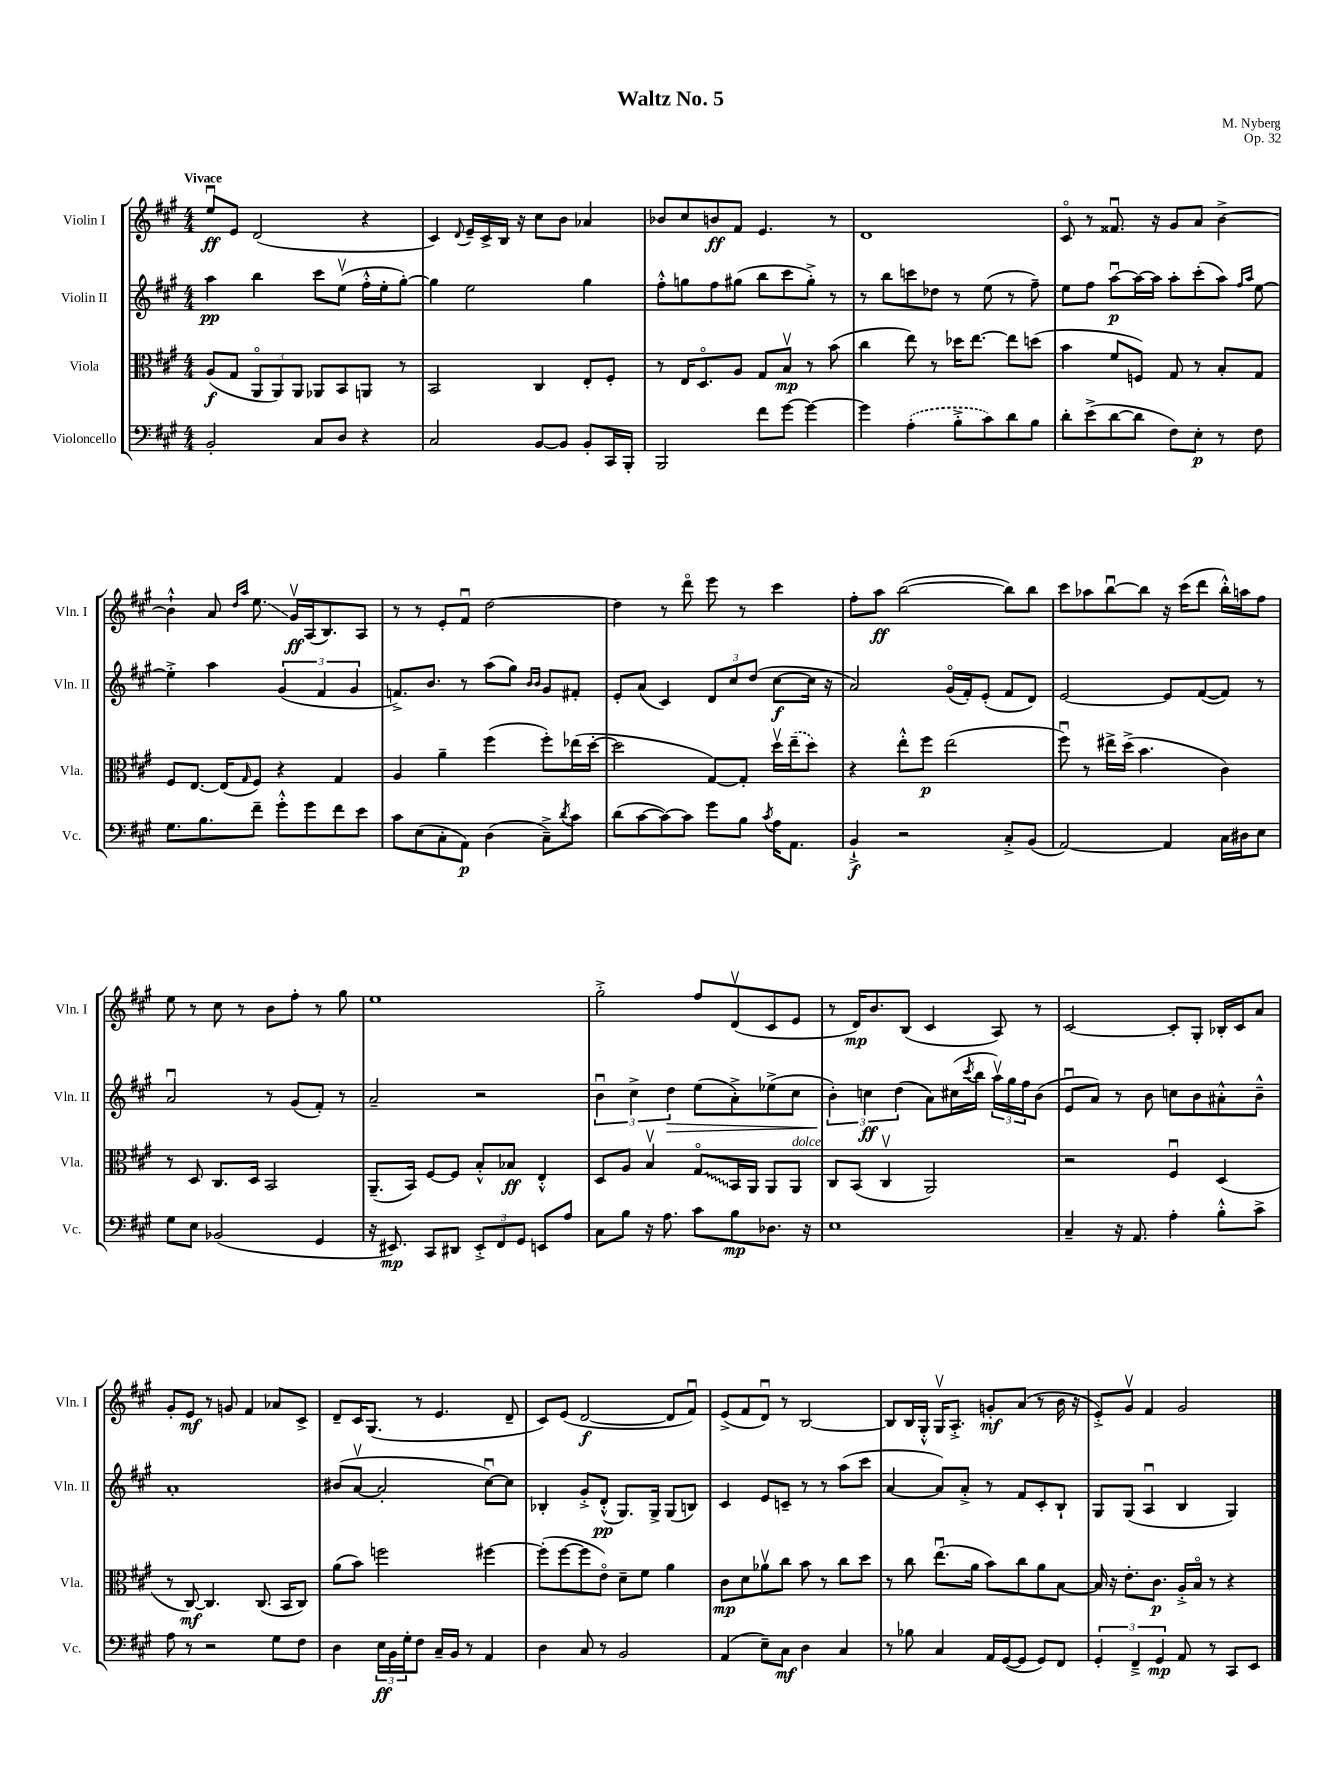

**kern	**kern	**kern	**kern
*staff4	*staff3	*staff2	*staff1
*clefF4	*clefC3	*clefG2	*clefG2
*k[f#c#g#]	*k[f#c#g#]	*k[f#c#g#]	*k[f#c#g#]
*M4/4	*M4/4	*M4/4	*M4/4
2BB'/	(8A/L	4aa\	8eeu/L
.	8G#/J	.	8e/J
.	12AAo/L	4bb\	(2d/
.	12AA/)	.	.
.	12AA/J	.	.
8C#/L	8AA-/L	8ccc#\L	.
8D/J	8BB/	(8eev\J	.
4r	8AA/J	16ff#'^^\LL	4r
.	.	16ee'\J	.
.	8r	[8gg#'\J)	.
=	=	=	=
2C#/	2BB/	4gg#\]	4c#/)
.	.	.	8qqd/
.	.	2ee\	16e~/LL
.	.	.	16c#^/
.	.	.	16B/JJ
.	.	.	16r
[8BB/L	4C#/	.	8cc#\L
8BB/]J	.	.	8b\J
8BB'/L	8E'/L	4gg#\	4a-/
16CC#/L	8F#'/J	.	.
16BBB'/JJ	.	.	.
=	=	=	=
2BBB/	8r	8ff#'^^\L	8b-/L
.	16E/LK	8gg\	8cc#/
.	8.Do/	.	.
.	.	8ff#\	8b/
.	8A/J	(8gg#\J	8f#/J
8f#\L	8G#/L	8bb\L	4.e/
[8g#\J	8Bv/J	8ccc#\	.
4g#\_	8r	8gg#'^\J)	.
.	(8b\	8r	8r
=	=	=	=
4g#\]	4cc#\	8r	1d
.	.	8bb\L	.
(4A'\	8ee\)	8ccc\	.
.	8r	8dd-\J	.
8B'^\L	16dd-\LK	8r	.
.	[8.ee\J	.	.
8c#\)	.	(8ee\	.
8d\	8ee\]L	8r	.
8B\J	(8dd\J	8ff#~\)	.
=	=	=	=
8d'\L	4b\	8ee\L	8c#o/
(8e^\	.	8ff#\J	8r
[8d\	8f#/L	[8aau\L	8.f##u/
8d\]J	8F/J)	16aa\_L	.
.	.	16aa\]JJ	16r
8F#\L)	8G#/	8aa'\L	8g#/L
8E'\J	8r	(8ccc#'\	8a/J
8r	8B'/L	8aa\J)	[4b^\
.	.	16qqff#/LL	.
.	.	16qqaa/JJ	.
8F#\	8G#/J	[8ee\	.
=	=	=	=
8.G#\L	8F#/L	4ee'^\]	4b`^^\]
.	[8.E/J	.	.
8.B\	.	.	.
.	.	4aa\	8a/
.	(16E/]LK	.	.
.	.	.	16qqdd/LL
.	16qqG#/	.	16qqaa/JJ
8f#~\J	8F#/J)	.	8.ee\
8g#'^^\L	4r	(6g#/	.
.	.	.	16g#v/LL
8g#\	.	.	(16A/J
.	.	6f#/	.
.	.	.	8.B/)
8f#\	4G#/	.	.
.	.	6g#/	.
8e\J	.	.	8A/J
=	=	=	=
8c#\L	4A/	8.f^/L)	8r
(8E\	.	.	8r
.	.	8.b/J	.
8C#'\	4a~\	.	8e'/L
8AA\J)	.	8r	8f#u/J
(4D\	(4ff#\	(8aa\L	[2dd\
.	.	8gg#\J)	.
.	.	16qqb/LL	.
.	.	16qqb/JJ	.
8C#~^\L)	8ff#'\L)	8g#/L	.
8qd/	.	.	.
8c#\J	(16ee-\L	8f#'/J	.
.	[16dd'\JJ	.	.
=	=	=	=
(8d\L	2dd\]	8e'/L	4dd\]
[8c#\	.	(8a/J	.
8c#\_)	.	4c#/)	8r
8c#\]J	.	.	8dddo\
8g#\L	[8G#/L)	12d/L	8eee\
.	.	12cc#/	.
8B\J	8G#'/]J	.	8r
.	.	(12dd/J	.
8qc#/	.	.	.
16A\LK	16ddv\LL	[8cc#\L	4ccc#\
8.AA\J	(16ee~\J	.	.
.	8dd\J)	16cc#\]Jk	.
.	.	16r	.
=	=	=	=
4BB`^/	4r	2a/)	8ff#'\L
.	.	.	8aa\J
2r	8ee'^^\L	.	([2bb\
.	8ff#\J	.	.
.	(2ee\	(16g#o/LL	.
.	.	16f#'/J)	.
.	.	(8e'/J	.
8C#'^/L	.	8f#/L	8bb\]L)
(8BB/J	.	8d/J)	8bb\J
=	=	=	=
[2AA/)	8ff#u\)	[2e/	8ccc#\L
.	8r	.	8aa-\
.	16ee#^\LL	.	[8bbu\
.	(16dd^\JJ	.	.
.	4.b\	.	8bb\]J
4AA/]	.	8e/]L	16r
.	.	.	(16ccc#\LK
.	.	([8f#/	8ddd\J
16C#\LL	4c#\)	8f#/]J)	16bb'^^\LL)
16D#\J	.	.	16aa\J
8E\J	.	8r	8ff#\J
=	=	=	=
8G#\L	8r	2au/	8ee\
8E\J	8D/	.	8r
(2BB-/	8.C#/L	.	8cc#\
.	.	.	8r
.	16D/Jk	.	.
.	2BB/	8r	8b\L
.	.	(8g#/L	8ff#'\J
4GG#/	.	8f#'/J)	8r
.	.	8r	8gg#\
=	=	=	=
16r	(8.AA~/L	2a~/	1ee
8.EE#/)	.	.	.
.	16BB/Jk)	.	.
8CC#/L	[8F#/L	.	.
8DD#/J	8F#/]J	.	.
12EE#'^/L	8B'^^/L	2r	.
12FF#/	.	.	.
.	8B-/J	.	.
12GG#/J	.	.	.
8EE/L	4E'^^/	.	.
8A/J	.	.	.
=	=	=	=
8C#\L	8D/L	6bu\	2gg#'^\
8B\J	8A/J	.	.
.	.	6cc#^\	.
16r	4Bv/	.	.
8.A\	.	.	.
.	.	6dd\	.
8c#\L	8G#o/L	(8ee\L	8ff#/L
8B\	16BB/L	8a'^\)	(8dv/
.	16AA/JJ	.	.
8.D-\J	8AA/L	(8ee-^\	8c#/
.	8AA/J	8cc#\J	8e/J
16r	.	.	.
=	=	=	=
1E	8C#/L	6b'\)	8r
.	(8BB/J	.	16d/LK)
.	.	6cc\	.
.	.	.	8.b/
.	4C#v/	.	.
.	.	(6dd\	.
.	.	.	(8B/J
.	2AA/)	8a\L)	4c#/
.	.	(16cc#\L	.
.	.	8qccc#/	.
.	.	16bb\JJ	.
.	.	24aav\LL)	8A/)
.	.	24gg#\	.
.	.	24ff#\J	.
.	.	(8b\J	8r
=	=	=	=
4C#~/	2r	8eu/L	[2c#/
.	.	8a/J)	.
16r	.	8r	.
8.AA/	.	.	.
.	.	8b\	.
4A'\	4F#u/	8cc\L	8c#'/]L
.	.	8b\	8G#'/J
8B'^^\L	(4D/	8a#'^^\	16B-'/LL
.	.	.	16c#/J
8c#^\J	.	8b~^^\J	8a/J
=	=	=	=
8A\	8r	1a'	8g#'/L
8r	[8C#/)	.	8e/J
2r	4.C#/]	.	8r
.	.	.	8g/
.	.	.	4f#/
.	(8.C#/	.	.
8G#\L	.	.	8a-/L
.	16BB/LK	.	.
8F#\J	8C#/J)	.	8c#^/J
=	=	=	=
4D\	(8a\L	(8b#/L	8d~/L
.	8b\J)	[8av/J	16c#/K
.	.	.	(8.G#/J
24E\LL	2ff\	2a'/]	.
24BB\	.	.	.
24G#'\J	.	.	.
8F#\J	.	.	8r
16C#~/LL	.	.	4.e/
16BB/JJ	.	.	.
8r	.	.	.
4AA/	[4ff#\	[8cc#u\L)	.
.	.	8cc#\]J	8d~/
=	=	=	=
4D\	(8ff#'\]L	4B-'/	8c#/L)
.	[8ff#\	.	(8e/J
8C#/	8ff#\]	8g#'^/L	[2d/
8r	8eo\J)	(8d'^^/J	.
2BB/	8d~\L	8.G#/L)	.
.	8f#\J	.	.
.	.	16G#^/Jk	.
.	4a\	(8G#/L	8d/]L
.	.	8B/J)	8f#u/J)
=	=	=	=
(4AA/	8c#\L	4c#/	(8e^/L
.	8d\	.	8f#/
8E~\L)	8a-v\	8e/L	8du/J)
8C#\J	8cc#\J	8c~/J	8r
4D\	8b\	8r	[2B/
.	8r	8r	.
4C#/	8cc#\L	(8aa\L	.
.	8dd\J	8ccc#\J	.
=	=	=	=
8r	8r	[4a/	8B/]L
8B-\	8cc#\	.	16B/L
.	.	.	16G#'^^/JJ
4C#/	(8.eeu\L	8a/]L)	16G#v/LK
.	.	.	8.A'^/J
.	.	8a'^/J	.
.	16a\Jk	.	.
16AA/LL	8b\L)	8r	8g'/L
([16GG#/J	.	.	.
8GG#/]J	8cc#\	8f#/L	(8a/J
8GG#/L)	8a\	8c#'/	8r
8FF#/J	[8B\J	8B`/J	16b\
.	.	.	16r
=	=	=	=
6GG#'/	16B/]	8G#/L	8e'^/L)
.	16r	.	.
.	8.e'\L	(8G#/J	8g#v/J
6FF#~^/	.	.	.
.	.	4Au/	4f#/
.	8.c#\J	.	.
6GG#/	.	.	.
8AA/	16A'^/LL	4B/	2g#/
.	16Bo/JJ	.	.
8r	8r	.	.
8CC#/L	4r	4G#/)	.
8EE/J	.	.	.
==	==	==	==
*-	*-	*-	*-
